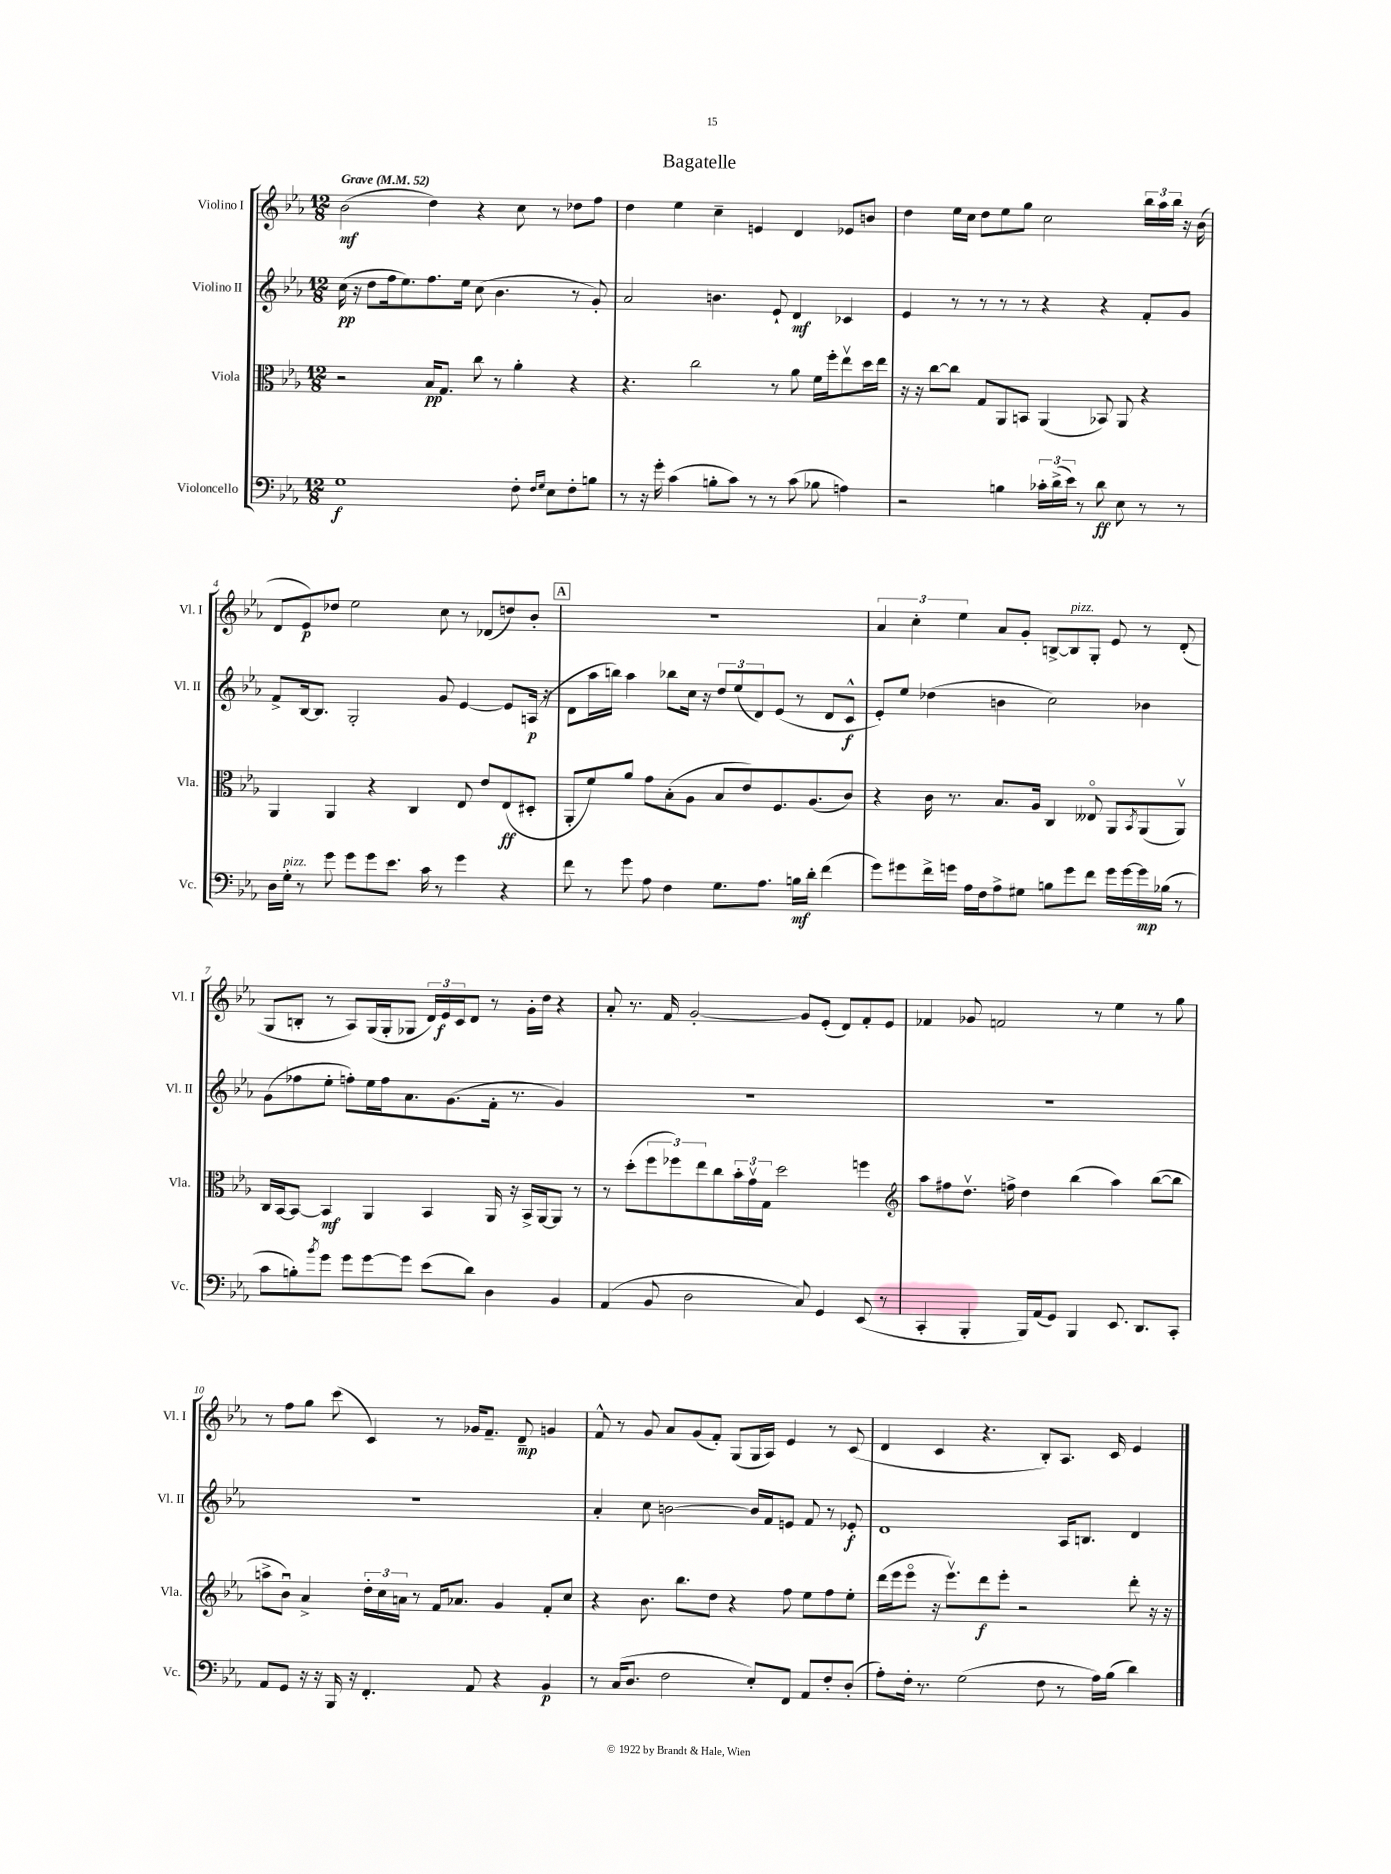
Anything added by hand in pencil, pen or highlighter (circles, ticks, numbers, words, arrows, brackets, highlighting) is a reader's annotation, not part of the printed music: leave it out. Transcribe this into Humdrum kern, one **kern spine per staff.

**kern	**kern	**kern	**kern
*staff4	*staff3	*staff2	*staff1
*clefF4	*clefC3	*clefG2	*clefG2
*k[b-e-a-]	*k[b-e-a-]	*k[b-e-a-]	*k[b-e-a-]
*M12/8	*M12/8	*M12/8	*M12/8
*MM52	*MM52	*MM52	*MM52
1G	2r	(16cc	(2b-
.	.	16r	.
.	.	8dd	.
.	.	16ff	.
.	.	8.ee-)	.
.	16B-	8.ff	4dd)
.	8.G	.	.
.	.	16ee-	.
.	8cc	(8cc	4r
.	8r	4.b-	.
8F'	4a-'	.	8cc
16qqF	.	.	.
16qqG	.	.	.
8E-	.	.	8r
8F'	4r	8r	8dd-
8B	.	8g')	8ff
=	=	=	=
8r	4.r	2a-	4dd
16r	.	.	.
16g'	.	.	.
(4c	.	.	4ee-
.	2cc	.	.
8B'	.	4.b	4cc~
8c)	.	.	.
8r	.	.	4e
8r	8r	8e-`	.
(8c	8a-	4d	4d
8B-	16f	.	.
.	16ff'	.	.
4A)	8ee-v	4c-	8e-
.	16dd	.	8b
.	16ee-	.	.
=	=	=	=
2r	16r	4e-	4dd
.	16r	.	.
.	[8cc	.	.
.	8cc]	8r	16ee-
.	.	.	16cc
.	8G	8r	8dd
4B	8AA-	8r	8ee-
.	8BB	8r	8gg
24c-'	(4AA-	4r	2cc
(24d^	.	.	.
24e-)	.	.	.
8r	.	.	.
8d	8BB-)	4r	.
8E-	8AA-	.	.
8r	4r	8f'	24bb-
.	.	.	24aa-
.	.	.	24bb-
8r	.	8g	16r
.	.	.	(16b-
=	=	=	=
16D	4AA-	8f^	8d
16G'	.	.	.
8r	.	[16B-	8e-)
.	.	8.B-]	.
8g	4AA-	.	8dd-
8g	.	2G'	2ee-
8g	4r	.	.
8.e-	.	.	.
.	4C	.	.
16c	.	.	.
8r	.	8g	8cc
4g	8E-	[4e-	8r
.	8e-	.	(8d-
4r	(8E-	8e-]	8dd)
.	8D#'	(16A	8b-'
.	.	16r	.
=	=	=	=
8f	8AA-'	8d	1.r
8r	8f)	16aa-	.
.	.	16bb)	.
8g	8a-	4aa-	.
8A-	8g	.	.
4F	(8B-'	8bb-	.
.	8A-	16cc	.
.	.	16r	.
8.G	8B-	12dd	.
.	.	(12ee-	.
.	8e-)	.	.
.	.	12d)	.
8.A-	.	.	.
.	8.F	(8e-	.
16B	.	8r	.
16d'	(8.A-	.	.
(4f	.	8d	.
.	8c)	8c^^	.
=	=	=	=
8g)	4r	8e-')	6a-
8g#	.	8ee-	.
.	.	.	6cc'
16f^	16c	(4dd-	.
16g	8.r	.	.
.	.	.	6ee-
16A-	.	.	.
16F	.	.	.
8A-^	8.B-	4b	8a-
8G#	.	.	8g'
.	16A-	.	.
8B	4C	2cc)	[8B^
8g	.	.	8B]
8f	8E--o	.	8G'
16g	8AA-	.	8e-
[16g	.	.	.
.	8qBB-	.	.
16g]	(8AA-	4b-	8r
(16B-	.	.	.
8r	8AA-v)	.	(8d'
=	=	=	=
8c	16C	(8g	8G
.	[16BB-	.	.
8B')	8BB-_	8ff-	8B'
8qb-	.	.	.
8g	4BB-]	8ee-'	8r
8g	.	8ff')	8A-)
[8g	4AA-	16ee-	(16G
.	.	16ff	16G'
8g]	.	8.a-	8G-
(8e-	4BB-	.	24d)
.	.	.	24e-
.	.	(8.g	.
.	.	.	24c
8d)	.	.	8d
4D	16AA-	16f'	8r
.	16r	8.r	.
.	16BB-^	.	16g'
.	[16AA-	.	16dd
4BB-	8AA-]	4g)	4r
.	8r	.	.
=	=	=	=
(4AA-	8r	1.r	8a-'
.	(8dd'	.	8.r
8BB-	12ff	.	.
.	.	.	16f
.	12ff-)	.	.
2D	.	.	[2g'
.	12ee-	.	.
.	8cc	.	.
.	24b-'	.	.
.	24gv	.	.
.	24G	.	.
.	2dd	.	.
8C)	.	.	8g]
4GG	.	.	(8e-'
.	.	.	8d)
(8EE-	4ff	.	8f'
8r	.	.	8e-
=	=	=	=
*	*clefG2	*	*
4CC'	8aa-	1.r	4f-
.	8ff#	.	.
4BBB-'	8.ddv	.	8g-
.	.	.	2f
.	16ff^	.	.
16BBB-)	4dd	.	.
(16AA-	.	.	.
8GG)	.	.	.
4BBB-	(4bb-	.	.
.	.	.	8r
8.EE-	4aa-)	.	4ee-
8.DD	.	.	.
.	([8bb-	.	8r
8CC'	8bb-]	.	8gg
=	=	=	=
8AA-	8aa^	1.r	8r
8GG	8b-u)	.	8ff
16r	4a-^	.	8gg
16r	.	.	.
16BBB-	.	.	(8ccc
16r	.	.	.
4.FF'	24dd'	.	4c)
.	24cc	.	.
.	24a	.	.
.	8r	.	.
.	16f	.	8r
.	8.a-	.	.
8AA-	.	.	16g-
.	.	.	8.f~
4r	4g	.	.
.	.	.	8d~
4BB-	8f'	.	4g
.	8cc	.	.
=	=	=	=
8r	4r	4a-'	8f^^
(16C	.	.	8r
8.D	.	.	.
.	8.b-	8cc	8g
2F	.	[2b	8a-
.	8.bb-	.	.
.	.	.	(8g
.	8dd	.	8f')
.	4r	.	(8G
8E-')	.	16b]	16G
.	.	16f	16A-)
8FF	8ff	8e	4e-
8AA-	8ee-	8f	.
8F'	8ff	8r	8r
(8D'	8ee-'	8e-'	(8c
=	=	=	=
8A-')	(16ddd	1d	4d
.	16eee-	.	.
16F'	8eee-o	.	.
8.r	.	.	.
.	16r	.	4c
.	8.eee-v)	.	.
(2G	.	.	.
.	8ddd	.	4.r
.	8eee-'	.	.
.	2r	.	.
8F	.	.	8B-')
8r	.	16A-	8.A-
.	.	8.B	.
16A-)	.	.	.
(16B-	.	.	16c
4d)	8ddd'	4d	4e-
.	16r	.	.
.	16r	.	.
==	==	==	==
*-	*-	*-	*-
